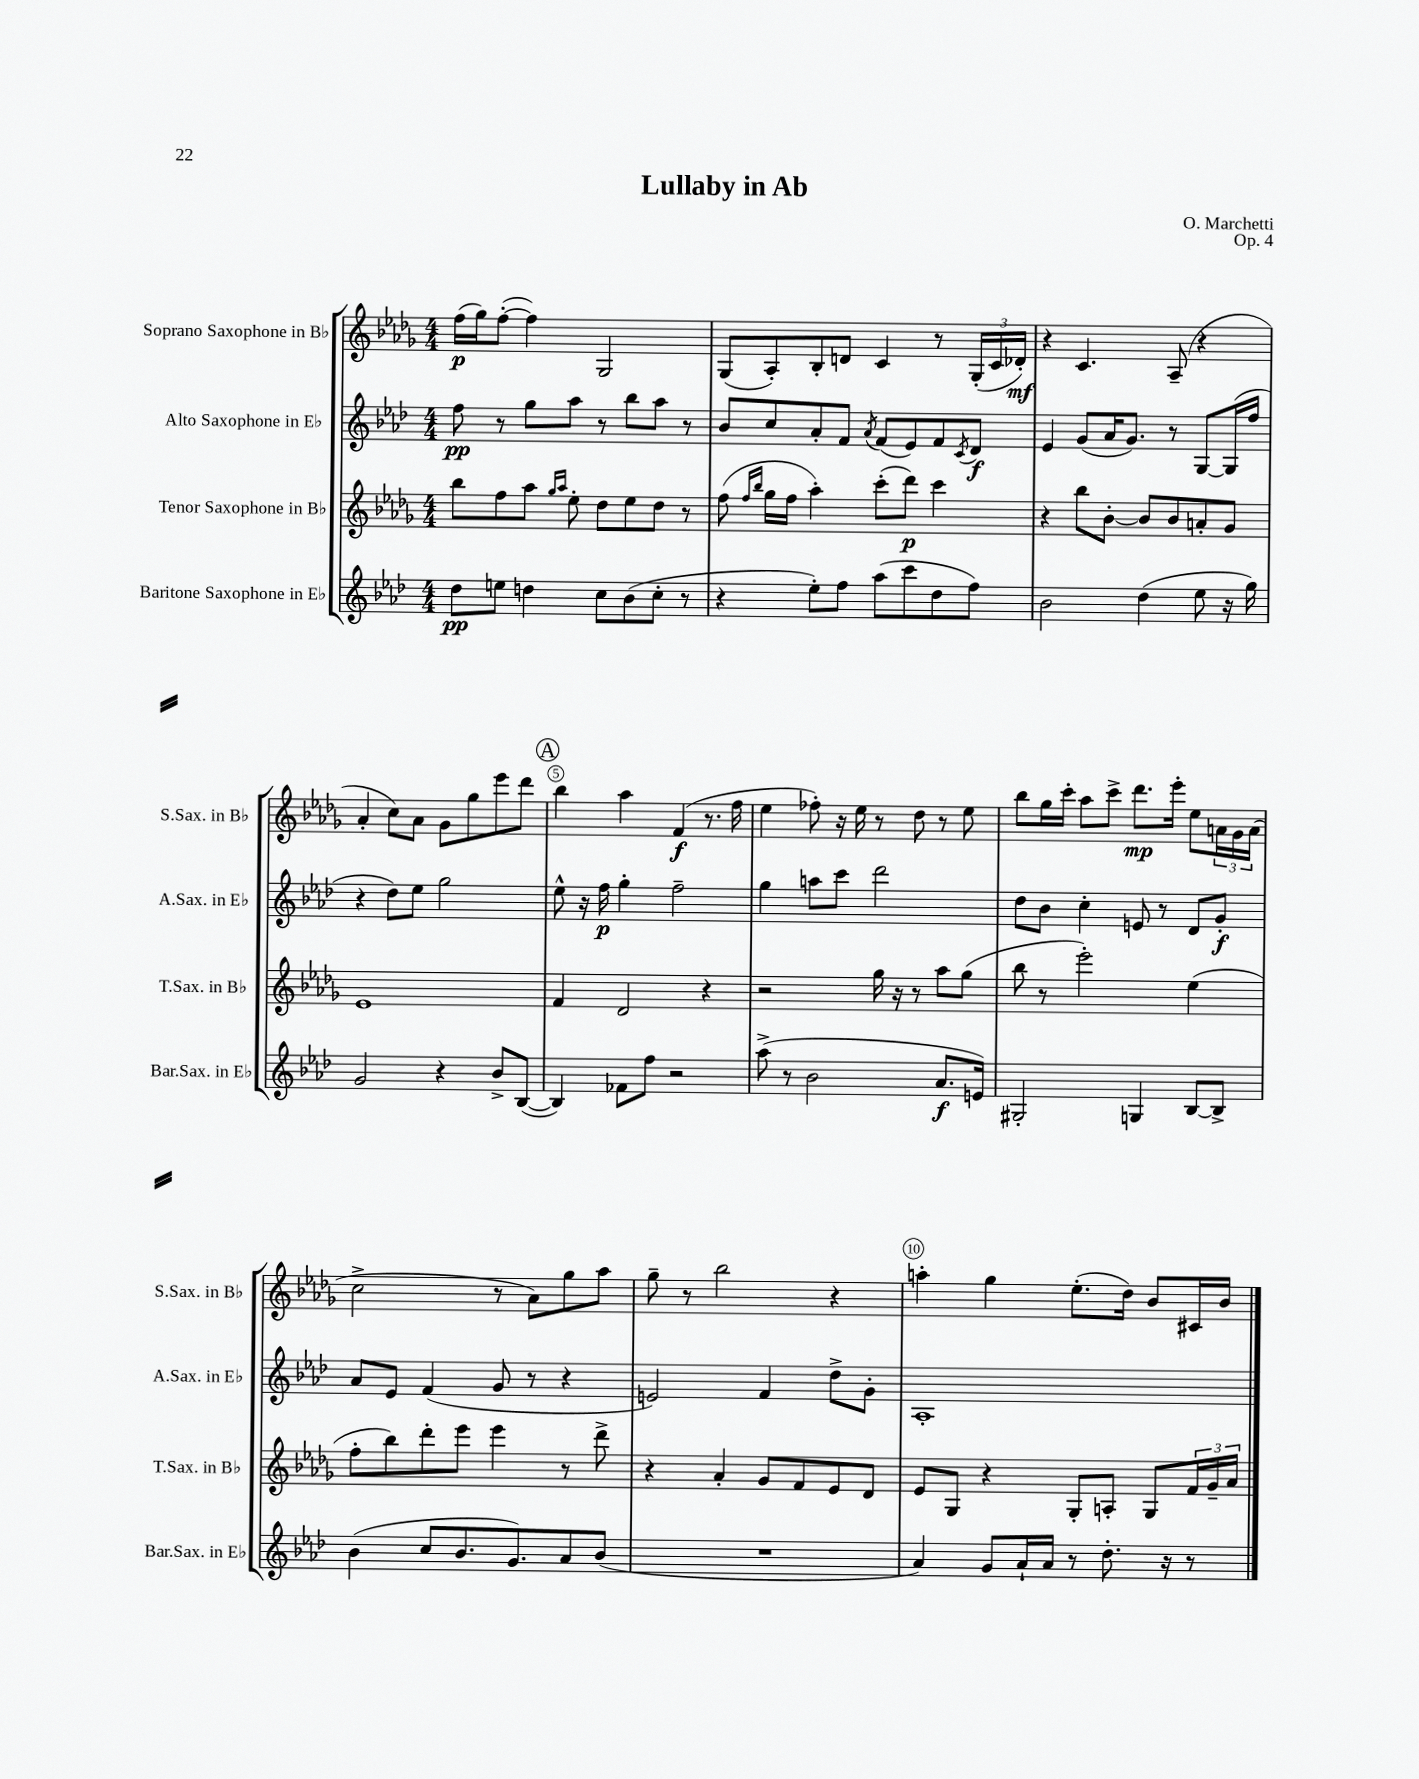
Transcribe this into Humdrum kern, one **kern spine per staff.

**kern	**kern	**kern	**kern
*staff4	*staff3	*staff2	*staff1
*clefG2	*clefG2	*clefG2	*clefG2
*k[b-e-a-d-]	*k[b-e-a-d-g-]	*k[b-e-a-d-]	*k[b-e-a-d-g-]
*M4/4	*M4/4	*M4/4	*M4/4
8dd-	8bb-	8ff	(16ff
.	.	.	16gg-)
8ee	8ff	8r	([8ff'
4dd	8aa-	8gg	4ff])
.	16qqgg-	.	.
.	16qqaa-	.	.
.	8ee-'	8aa-	.
8cc	8dd-	8r	2G-
(8b-	8ee-	8bb-	.
8cc'	8dd-	8aa-	.
8r	8r	8r	.
=	=	=	=
4r	(8ff	8b-	(8G-
.	16qqff	.	.
.	16qqbb-	.	.
.	16gg-	8cc	8A-')
.	16ff	.	.
8ee-')	4aa-')	8a-'	8B-'
8ff	.	8f	8d
.	.	8qa-	.
(8aa-	(8ccc'	(8f	4c
8ccc	8ddd-)	8e-)	.
8dd-	4ccc	8f	8r
.	.	8qc	.
8ff)	.	8d-	(24G-'
.	.	.	24c
.	.	.	24d-')
=	=	=	=
2b-	4r	4e-	4r
.	8bb-	(8g	4.c
.	[8b-'	16a-	.
.	.	8.g)	.
(4dd-	8b-]	.	.
.	8b-	8r	(8A-~
8ee-	8a'	[8G	4r
16r	8g-	(16G]	.
16gg)	.	16ff	.
=	=	=	=
2g	1e-	4r	4a-'
.	.	8dd-)	8cc)
.	.	8ee-	8a-
4r	.	2gg	8g-
.	.	.	8gg-
8b-^	.	.	8eee-
([8B-	.	.	8ddd-
=	=	=	=
4B-])	4f	8ee-^^	4bb-
.	.	16r	.
.	.	16ff	.
8f-	2d-	4gg'	4aa-
8ff	.	.	.
2r	.	2ff~	(4f
.	4r	.	8.r
.	.	.	16ff
=	=	=	=
(8aa-^	2r	4gg	4ee-
8r	.	.	.
2b-	.	8aa	8ff-')
.	.	8ccc	16r
.	.	.	16ee-
.	16gg-	2ddd-	8r
.	16r	.	.
.	8r	.	8dd-
8.a-	8aa-	.	8r
.	(8gg-	.	8ee-
16e)	.	.	.
=	=	=	=
2G#'	8bb-	8dd-	8bb-
.	8r	8b-	16gg-
.	.	.	16ccc'
.	2eee-')	4cc'	8aa-
.	.	.	8ccc^
4G	.	8e	8.ddd-
.	.	8r	.
.	.	.	16eee-'
[8B-	(4ee-	8d-	8ee-
8B-^]	.	8g'	24a
.	.	.	24g-
.	.	.	(24a
=	=	=	=
(4b-	8ff'	8a-	2cc^
.	8bb-)	8e-	.
8cc	8ddd-'	(4f	.
8.b-	8eee-	.	.
.	4eee-	8g	8r
8.g)	.	.	.
.	.	8r	8a-)
8a-	8r	4r	8gg-
(8b-	8ddd-^	.	8aa-
=	=	=	=
1r	4r	2e)	8gg-~
.	.	.	8r
.	4a-'	.	2bb-
.	8g-	4f	.
.	8f	.	.
.	8e-	8dd-^	4r
.	8d-	8g'	.
=	=	=	=
4a-)	8e-	1A-'	4aa'
.	8G-	.	.
8g	4r	.	4gg-
16a-`	.	.	.
16a-	.	.	.
8r	8G-'	.	(8.ee-'
8.dd-'	8A'	.	.
.	.	.	16dd-)
.	8G-	.	8b-
16r	.	.	.
8r	24f	.	16c#
.	24g-~	.	.
.	.	.	16b-
.	24a-	.	.
==	==	==	==
*-	*-	*-	*-
